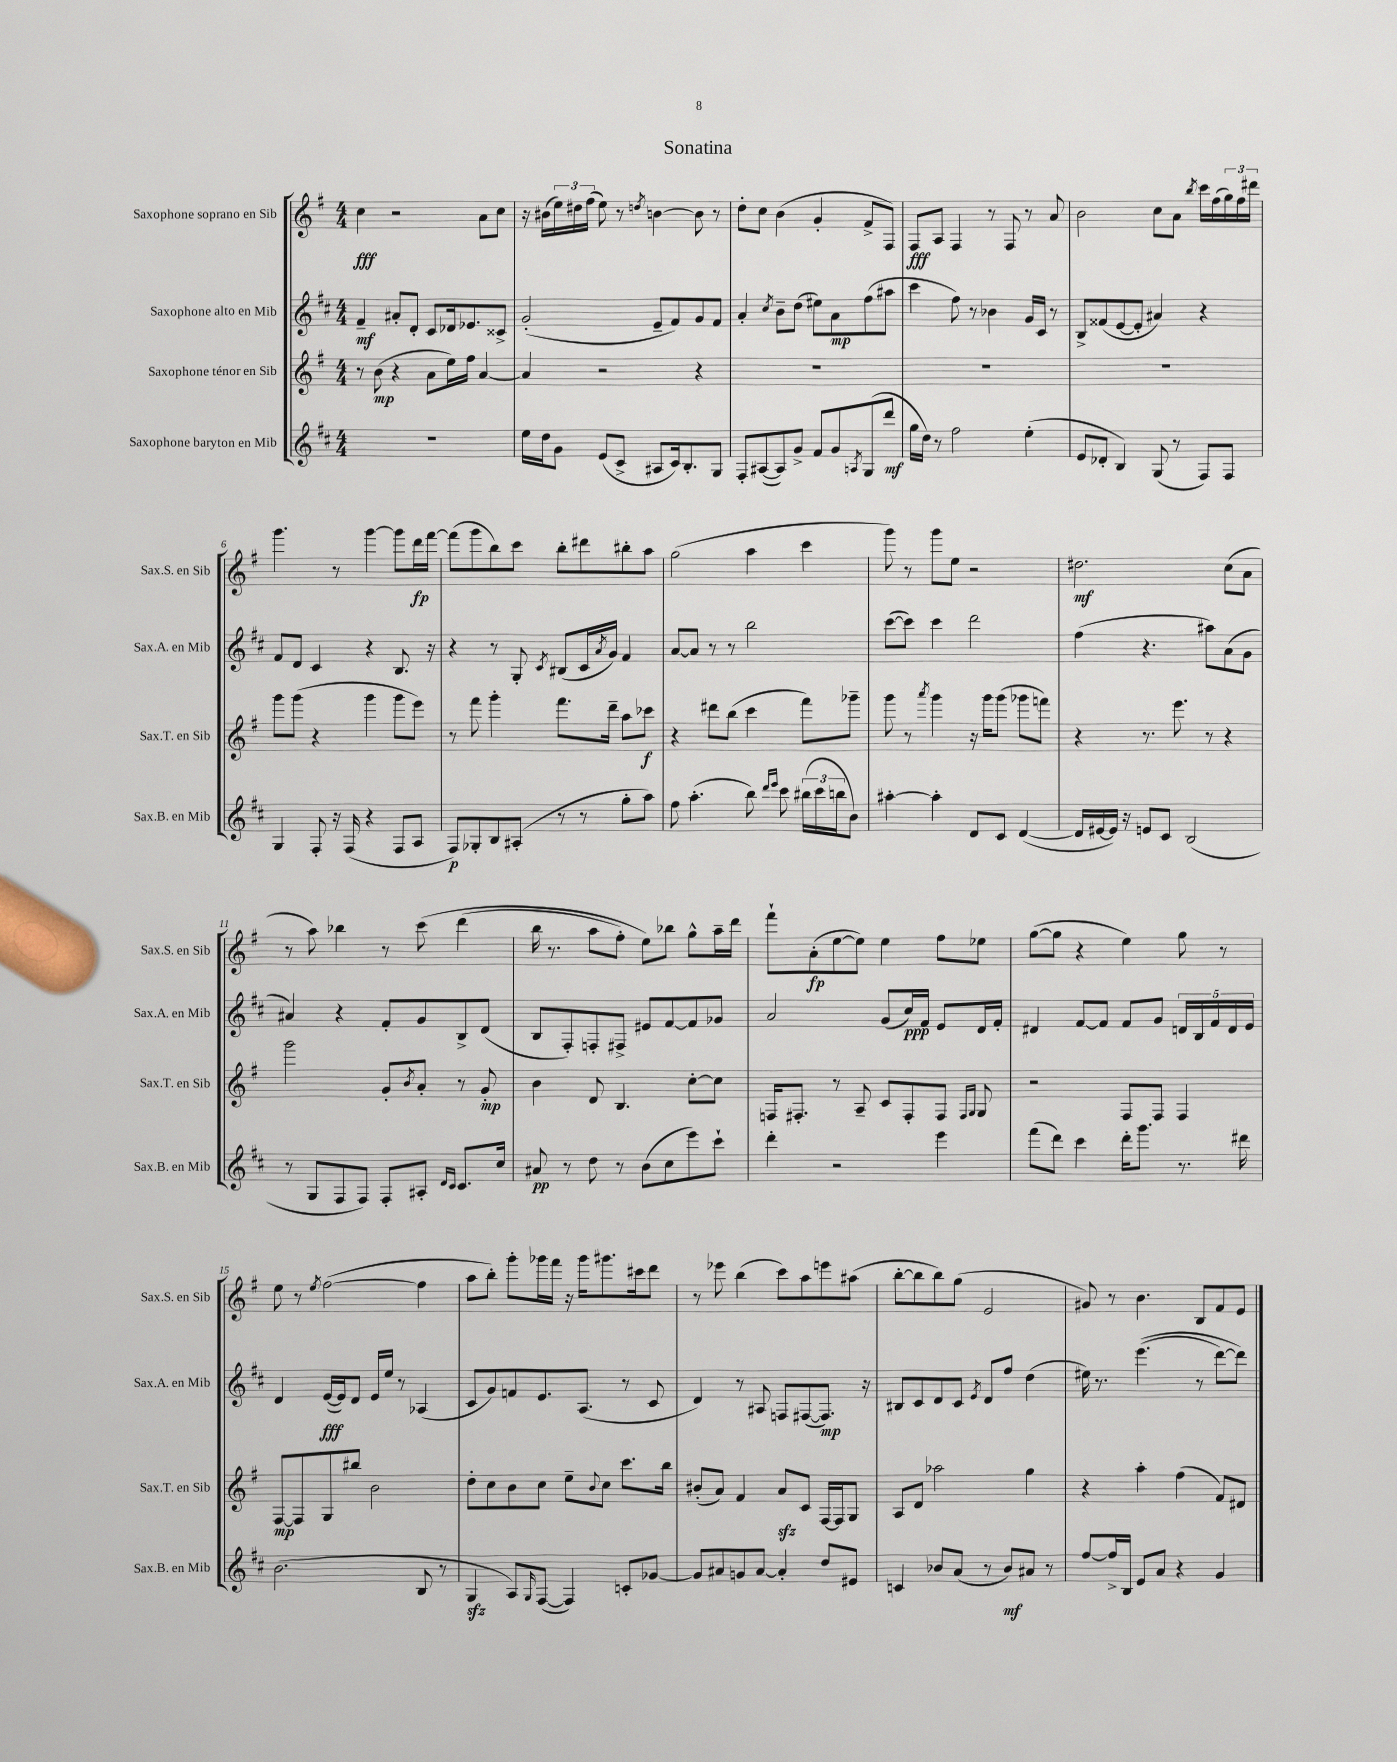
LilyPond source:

\header { title = "Sonatina" }
<<
\new StaffGroup <<
\new Staff = "s0" \with { instrumentName = "Saxophone soprano en Sib" shortInstrumentName = "Sax.S. en Sib" } {
    \clef treble \key g \major \numericTimeSignature \time 4/4
    c''4\fff r2 a'8 c''8 |
    r16 bis'16( \tuplet 3/2 { e''16) dis''16 fis''16( } e''8) r8 \acciaccatura { d''8 } b'4~ b'8 r8 |
    d''8-. c''8 b'4( g'4-. fis'8-> fis8) |
    fis8\fff a8 fis4 r8 fis8 r8 a'8 |
    b'2 c''8 a'8 \acciaccatura { b''8 } c'''16 fis''16( \tuplet 3/2 { g''16) fis''16 dis'''16 } |
    g'''4. r8 g'''4~ g'''8 d'''16\fp fis'''16~ |
    fis'''8( g'''8 b''8) c'''8 b''8-. dis'''8 bis''8-. a''8 |
    g''2( a''4 c'''4 |
    g'''8) r8 g'''8 e''8 r2 |
    dis''2.\mf c''8( a'8 |
    r8 a''8) bes''4 r8 c'''8\( d'''4( |
    b''16 r8. a''8 fis''8-.) e''8\) bes''8 g''8-^ a''16-- d'''16 |
    fis'''8-! a'8-.\fp( e''8~ e''8) e''4 fis''8 ees''8 |
    g''8~( g''8 r4 e''4) g''8 r8 |
    e''8 r8 \acciaccatura { e''8 } fis''2~( fis''4 |
    a''8 b''8-.) g'''8-. ges'''16 fis'''16 r16 ges'''16 gis'''8. cis'''16 d'''8 |
    r8 ees'''8 b''4( c'''8) a''8 e'''8 ais''8( |
    b''8~-. b''8 b''8) g''8( e'2 |
    gis'8) r8 b'4. b8 fis'8 e'8 \bar "|." |
}
\new Staff = "s1" \with { instrumentName = "Saxophone alto en Mib" shortInstrumentName = "Sax.A. en Mib" } {
    \clef treble \key d \major \numericTimeSignature \time 4/4
    fis'4--\mf ais'8-. d'8-. cis'8 des'16 ees'8. cisis'8-> |
    g'2-.( e'8-- fis'8) g'8 fis'8 |
    a'4-. \acciaccatura { cis''8 } b'8-- d''8( eis''8) a'8\mp fis''8( ais''8 |
    cis'''4 fis''8) r8 bes'4 g'16 cis'16 r8 |
    b8-> fisis'8( e'8~ e'8-. ais'4) r4 |
    fis'8 d'8 cis'4 r4 b8. r16 |
    r4 r8 g8-. \acciaccatura { cis'8 } bis8( cis'16 \acciaccatura { a'8 } g'16) fis'4 |
    a'8~ a'8 r8 r8 b''2 |
    cis'''8~( cis'''8) cis'''4 d'''2 |
    fis''4( r4. ais''8) a'8( g'8 |
    ais'4) r4 fis'8-. g'8 b8-> d'8( |
    b8 fis8-.) f8-. fis8-> eis'8 fis'8~ fis'8 ges'8 |
    a'2 g'8( cis''16\ppp) fis'16 e'8 d'16 fis'16-. |
    dis'4 fis'8~ fis'8 fis'8 g'8 \tuplet 5/4 { d'16 b16 fis'16 d'16 e'16 } |
    d'4 e'16~\fff( e'16) d'8 e'16 e''16 r8 aes4( |
    cis'8 g'8) f'8 e'8. a8.( r8 cis'8 |
    d'4) r8 ais8 f8 fis8~( fis8.\mp) r16 |
    bis8 cis'8 d'8 cis'8 \acciaccatura { e'8 } d'8 fis''8 d''4( |
    eis''16) r8. e'''4.(\( r8 d'''8~) d'''8\) \bar "|." |
}
\new Staff = "s2" \with { instrumentName = "Saxophone ténor en Sib" shortInstrumentName = "Sax.T. en Sib" } {
    \clef treble \key g \major \numericTimeSignature \time 4/4
    r8 b'8\mp( r4 a'8 e''16) fis''16 a'4~ |
    a'4 r2 r4 |
    R1 |
    R1 |
    R1 |
    g'''8 g'''8( r4 g'''4 g'''8 e'''8) |
    r8 fis'''8 g'''4-. fis'''8. d'''16-- a''8 ces'''8\f |
    r4 dis'''8 b''8( c'''4 fis'''8) ges'''8-- |
    g'''8 r8 \acciaccatura { a'''8 } g'''4 r16 g'''16 g'''8( ges'''8 f'''8) |
    r4 r8. e'''8. r8 r4 |
    g'''2 g'8-. \acciaccatura { b'8 } a'8-. r8 g'8-.\mp |
    b'4 d'8 b4. c''8~-. c''8 |
    f16 fis8.-. r8 a8-- c'8 fis8-. fis8 \grace { fis16 g16 } g8 |
    r2 fis8 fis8 fis4 |
    fis8~\mp fis8 g8 bis''8 b'2 |
    d''8-. c''8 b'8 c''8 e''8-- \appoggiatura { b'8 } c''8 c'''8. b''16 |
    bis'8-.( a'8) fis'4 a'8\sfz c'8 fis16~ fis16 g8 |
    a8 d'8 aes''2 g''4 |
    r4 a''4-. fis''4( fis'8) dis'8 \bar "|." |
}
\new Staff = "s3" \with { instrumentName = "Saxophone baryton en Mib" shortInstrumentName = "Sax.B. en Mib" } {
    \clef treble \key d \major \numericTimeSignature \time 4/4
    R1 |
    e''16 d''16 g'8 e'8( cis'8-> ais8 cis'16) b8.-. g8 |
    fis8-. ais8~( ais8) g'8-> fis'8 g'8 \acciaccatura { a8 } g8( d'''8\mf |
    g''16 d''16) r8 fis''2 e''4-.( |
    e'8 des'8-. b4) g8( r8 fis8) fis8 |
    g4 fis8-. r16 fis16( r4 fis8 a8 |
    fis8\p) ges8-. b8 ais8-.( r8 r8 g''8-. a''8) |
    fis''8 a''4.-.( b''8) \grace { d'''16 e'''16 } cis'''8 \tuplet 3/2 { bis''16( cis'''16 b''16 } b'8) |
    ais''4~-. ais''4-. d'8 cis'8 d'4~( |
    d'16 eis'16~ eis'16) r16 e'8 cis'8 b2( |
    r8 g8 fis8 fis8) fis8-. ais8-. \grace { d'16 cis'16 } cis'8. cis''16 |
    ais'8\pp r8 d''8 r8 b'8( cis''8 e'''8) cis'''8-! |
    d'''4-. r2 e'''4 |
    fis'''8( d'''8) cis'''4 d'''16-. g'''8. r8. dis'''16 |
    b'2.( b8 r8 |
    g4\sfz a8) \grace { g16 } fis8~( fis4) c'8-. ges'8~ |
    ges'8 ais'8 g'8 ais'8~ ais'4-. d''8 eis'8 |
    c'4 bes'8 a'8( r8 bes'8\mf) ais'8 r8 |
    fis''8~ fis''16-> b16 e'8 a'8 r4 g'4 \bar "|." |
}
>>
>>
